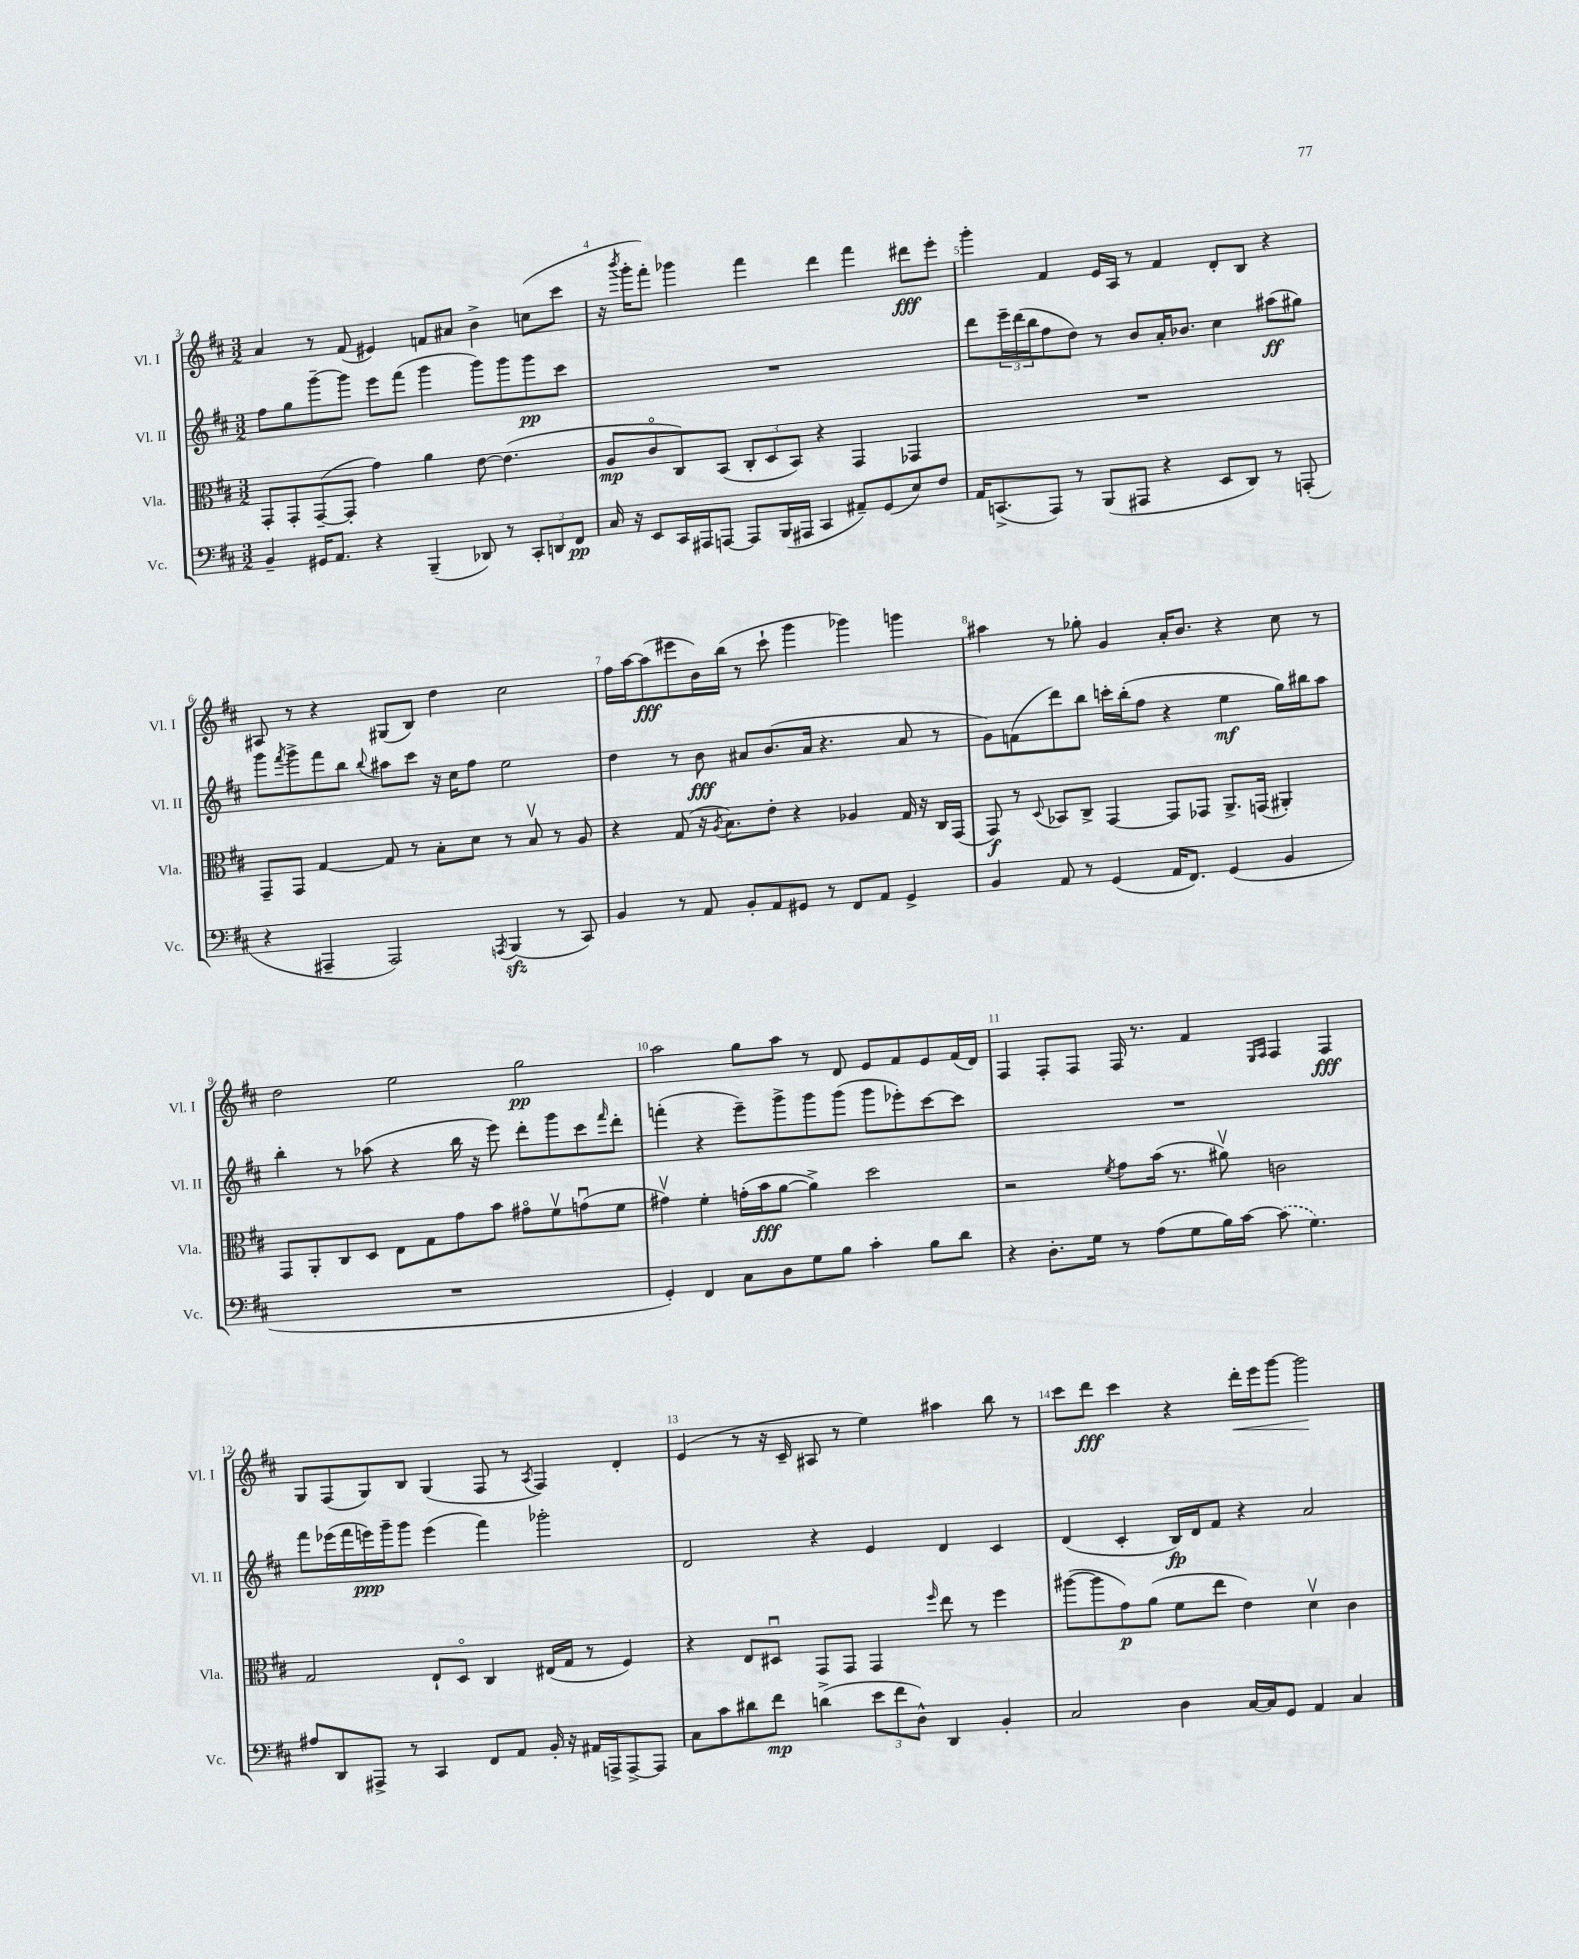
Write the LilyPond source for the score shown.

<<
\new StaffGroup <<
\new Staff = "s0" \with { instrumentName = "Vl. I" shortInstrumentName = "Vl. I" } {
    \clef treble \key d \major \numericTimeSignature \time 3/2
    a'4 r8 fis'8( eis'4) f'8 ais'8 b'4-> c''8( cis'''8 |
    r16 \acciaccatura { b'''8 } g'''16-. fis'''8-.) ges'''4 fis'''4 d'''4 fis'''4 dis'''8\fff e'''8-. |
    g'''4-. fis'4 e'16 a16 r8 fis'4 d'8-. b8 r4 |
    ais8 r8 r4 gis8( b8) d''4 cis''2 |
    fis''16 a''16~ a''8\fff( eis'''8 b'16) b''16( r8 cis'''8-! g'''4 ges'''4) g'''4 |
    ais''4 r8 ges''8-. g'4 a'16-. b'8. r4 cis''8 r8 |
    d''2 e''2 g''2\pp |
    a''2 g''8 a''8 r8 d'8 e'8 fis'8 e'8 fis'16( d'16) |
    fis4 fis8-. fis8 fis16 r8. fis'4 \grace { e16 fis16 } fis4 fis4\fff |
    g8 fis8( g8) b8 g4( fis8 r8 \acciaccatura { a8 } fis4) d'4-. |
    e'4( r8 r16 cis'16-- ais8 r8 e''4) ais''4 b''8 r8 |
    cis'''8 d'''8\fff cis'''4 r4 d'''16-.\< e'''16 g'''8~ g'''2\! \bar "|." |
}
\new Staff = "s1" \with { instrumentName = "Vl. II" shortInstrumentName = "Vl. II" } {
    \clef treble \key d \major \numericTimeSignature \time 3/2
    fis''8 g''8 g'''8~-- g'''8 e'''8 fis'''8( g'''4 g'''8) g'''8 g'''8\pp cis'''8 |
    R1. |
    d'''8 \tuplet 3/2 { e'''16-- d'''16( b''16 } fis''8 d''8) r8 b'8 a'16-. bes'8. cis''4 ais''8\ff( gis''8) |
    g'''8 \acciaccatura { fis'''8 } g'''8-> fis'''8 b''8 \appoggiatura { b''8 } ais''8 cis'''8 r16 cis''16 fis''8 e''2 |
    d''4 r8 b'8\fff ais'8 b'8.( ais'16 r4. ais'8 r8 |
    g'8) f'8( d'''8) b''8 c'''16-. b''16-.( fis''8 r4 e''4\mf g''16) bis''16 a''8 |
    b''4-. r8 aes''8( r4 b''16 r16 e'''8) d'''8-. g'''8 cis'''8 \grace { fis'''16 } d'''8-. |
    f'''4-.( r4 e'''8--) g'''8-> g'''8 g'''8( g'''8 ees'''8-.) cis'''8~ cis'''8 |
    R1. |
    fis'''8 ees'''16( fis'''16 e'''16\ppp) g'''16-- g'''8 e'''4( fis'''4) ges'''2-. |
    d'2 r4 e'4 d'4 cis'4 |
    d'4( cis'4-. b16\fp) d'16 fis'8 r4 a'2 \bar "|." |
}
\new Staff = "s2" \with { instrumentName = "Vla." shortInstrumentName = "Vla." } {
    \clef alto \key d \major \numericTimeSignature \time 3/2
    g,8-. g,8-. g,8~--( g,8-. g'4) a'4 e'8~ e'4.( |
    a8\mp cis'8\flageolet cis8) b,8( \tuplet 3/2 { cis8-. d8 b,8) } r4 g,4 ges,4 |
    R1. |
    g,8-- g,8 g4~ g8 r8 b8-. d'8 r8 b8\upbow r8 a8 |
    r4 g8( r16 \acciaccatura { a8 } b8.) e'8-. r4 aes4 g16 r16 cis16 g,16( |
    g,8\f) r8 \appoggiatura { d8 } bes,8 cis8-> g,4~ g,8 ges,8 a,8.-> g,16( ais,4-.) |
    g,8 a,8-. cis8 d8 e8 g8 g'8 b'8 gis'8\flageolet fis'8\upbow g'8\downbow( fis'8 |
    gis'4\upbow) fis'4-. g'16-.( b'16\fff a'8~ a'4->) d''2 |
    r2 \acciaccatura { fis'8 } g'8 b'16( r8. ais'8\upbow) c'2 |
    g2 e8-! d8\flageolet cis4 eis16( g16 r8 fis4) |
    r4 e8 dis8\downbow g,8 g,8 g,4 \grace { fis''16 } e''8 r8 fis''4 |
    ais''8~( ais''8 g'8\p) a'8( fis'8 e''8 e'4) d'4\upbow cis'4 \bar "|." |
}
\new Staff = "s3" \with { instrumentName = "Vc." shortInstrumentName = "Vc." } {
    \clef bass \key d \major \numericTimeSignature \time 3/2
    b,4-- gis,16 a,8. r4 b,,4--( des,8) r8 \tuplet 3/2 { cis,8-. d,8 fis,8\pp } |
    cis16 r16 e,8 cis,16 ais,,16 a,,8~ a,,8 b,,16( ais,,16 cis,4 ais,8--) g,8( e8) fis8 |
    a,16 c,8.->( a,,8) r8 b,,8( ais,,8 r4 e,8 d,8) r8 a,,8-.( |
    r4 ais,,4-- ais,,2) \acciaccatura { a,,8 } b,,4\sfz( r8 cis,8) |
    b,4 r8 a,8 b,8-. a,8 gis,8 r8 fis,8 a,8 gis,4-> |
    b,4 a,8 r8 g,4( a,16 fis,8.) g,4( b,4 |
    R1. |
    g,4-.) fis,4 cis8 d8 g8 b8 cis'4-. b8 d'8 |
    r4 d8.-. g16 r8 a8( g8 b16) cis'16~ \once \slurDashed cis'8( g4.) |
    ais8 d,8 ais,,8-> r8 cis,4 fis,8 a,8 b,16-. r16 ais,16 a,,16-> a,,8~-> a,,8 |
    cis8 cis'8 dis'8 fis'8\mp d'4->( \tuplet 3/2 { e'8 fis'8 d8-^) } d,4 b,4-. |
    cis2 d4 cis16~ cis16 g,8 a,4 cis4 \bar "|." |
}
>>
>>
\layout { \context { \Score currentBarNumber = #3 \override BarNumber.break-visibility = ##(#f #t #t) barNumberVisibility = #all-bar-numbers-visible } }
